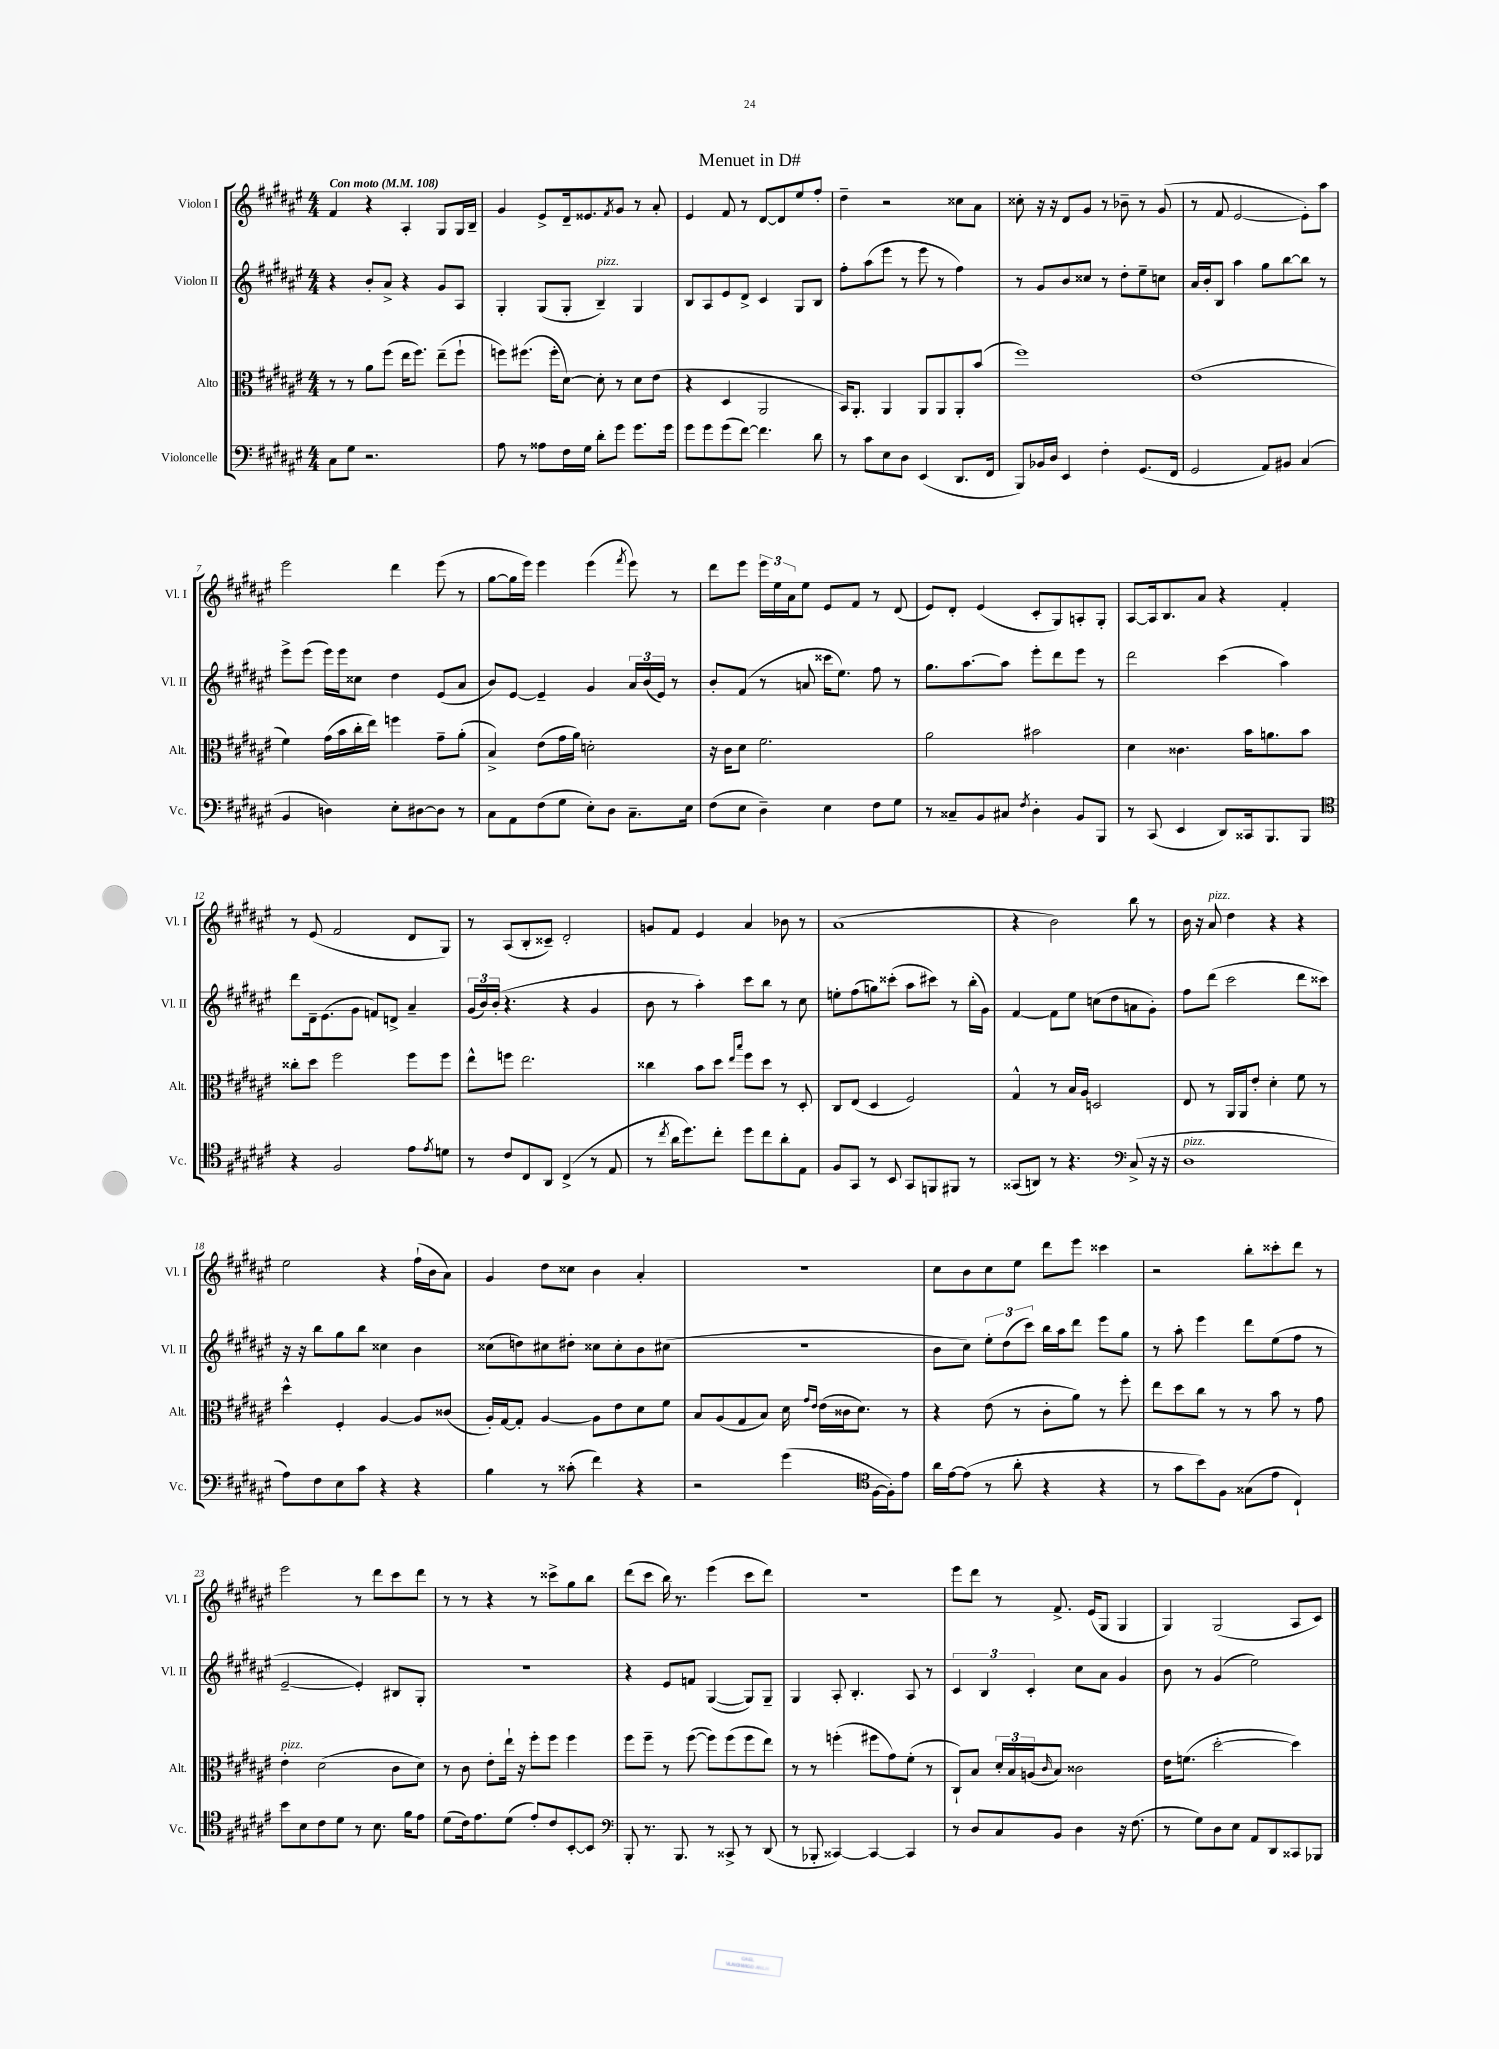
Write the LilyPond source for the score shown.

\header { title = "Menuet in D#" }
<<
\new StaffGroup <<
\new Staff = "s0" \with { instrumentName = "Violon I" shortInstrumentName = "Vl. I" } {
    \clef treble \key fis \major \numericTimeSignature \time 4/4 \tempo "Con moto" 4 = 108
    fis'4 r4 ais4-. gis8 gis16 b16-- |
    gis'4 eis'8-> dis'16-- eisis'8. \acciaccatura { fis'8 } gis'8 r8 ais'8-. |
    eis'4 fis'8 r8 dis'8~ dis'8 eis''8 fis''8-. |
    dis''4-- r2 cisis''8 ais'8 |
    cisis''8-. r16 r16 dis'8 gis'8 r8 bes'8-- r8 gis'8( |
    r8 fis'8 eis'2~ eis'8-.) ais''8 |
    eis'''2 dis'''4 eis'''8( r8 |
    gis''8~ gis''16 eis'''16) eis'''4 eis'''4( \acciaccatura { fis'''8 } eis'''8) r8 |
    dis'''8 eis'''8 \tuplet 3/2 { eis'''16 eis''16 ais'16 } eis''8 eis'8 fis'8 r8 dis'8( |
    eis'8) dis'8-. eis'4( cis'8-. gis8) a8-. gis8-. |
    ais8~ ais16 b8. ais'8 r4 fis'4-. |
    r8 eis'8( fis'2 dis'8 gis8) |
    r8 ais8( b8-. cisis'8--) dis'2-. |
    g'8 fis'8 eis'4 ais'4 bes'8 r8 |
    ais'1( |
    r4 b'2) b''8 r8 |
    b'16 r16 ais'8^\markup { \italic "pizz." } dis''4 r4 r4 |
    eis''2 r4 fis''16-!( b'16 ais'8) |
    gis'4 dis''8 cisis''8 b'4 ais'4-. |
    R1 |
    cis''8 b'8 cis''8 eis''8 dis'''8 eis'''8 cisis'''4 |
    r2 b''8-. cisis'''8-. dis'''8 r8 |
    eis'''2 r8 dis'''8 cis'''8 dis'''8 |
    r8 r8 r4 r8 cisis'''8-> gis''8 b''8 |
    dis'''8( cis'''8 b''16) r8. eis'''4( cis'''8 dis'''8) |
    R1 |
    eis'''8 dis'''8 r8 fis'8.-> eis'16( gis8 gis4 |
    gis4) gis2( ais8 cis'8) \bar "|." |
}
\new Staff = "s1" \with { instrumentName = "Violon II" shortInstrumentName = "Vl. II" } {
    \clef treble \key fis \major \numericTimeSignature \time 4/4
    r4 b'8-. ais'8-> r4 gis'8 ais8 |
    gis4-. gis8( gis8-. b4--^\markup { \italic "pizz." }) gis4 |
    b8 ais8 eis'8 dis'8-> cis'4 gis8 b8 |
    fis''8-. ais''8( eis'''8 r8 eis'''8 r8 fis''4) |
    r8 gis'8 b'8 cisis''8 r8 dis''8-. eis''8-- c''8 |
    ais'16 b'16-. b8 ais''4 gis''8 b''8~ b''8 r8 |
    eis'''8-> eis'''8( eis'''16) eis'''16 cisis''8 dis''4 eis'8( ais'8 |
    b'8) eis'8~ eis'4-- gis'4 \tuplet 3/2 { ais'16 b'16( eis'16) } r8 |
    b'8-. fis'8( r8 a'8 cisis'''16 eis''8.) fis''8 r8 |
    gis''8. ais''8.~ ais''8 eis'''8-. dis'''8 eis'''8 r8 |
    dis'''2 cis'''4( ais''4) |
    dis'''8 dis'16-- eis'8.( gis'8 f'8) d'8-> ais'4-- |
    \tuplet 3/2 { gis'16( b'16) b'16-.( } r4. r4 gis'4 |
    b'8 r8 ais''4-.) cis'''8 b''8 r8 cis''8 |
    e''8-. fis''8( g''8) cisis'''8-.( ais''8 cis'''8) r8 b''16-.( gis'16) |
    fis'4~ fis'8 eis''8 c''8( dis''8 a'8 gis'8-.) |
    fis''8 dis'''8( cis'''2 dis'''8 cisis'''8) |
    r16 r16 b''8 gis''8 b''8 cisis''4 b'4 |
    cisis''8( d''8) cis''8 dis''8-. cisis''8 cisis''8-. b'8 cis''8( |
    r1 |
    b'8 cis''8) \tuplet 3/2 { eis''8-. dis''8( cis'''8) } b''16 ais''16 dis'''8 eis'''8 gis''8 |
    r8 ais''8-. eis'''4 dis'''8 eis''8( fis''8 r8 |
    eis'2~-- eis'4-.) bis8 gis8-. |
    R1 |
    r4 eis'8 f'8 gis4~( gis8) gis8-- |
    gis4 ais8-. b4.-. ais8 r8 |
    \tuplet 3/2 { cis'4 b4 cis'4-. } cis''8 ais'8 gis'4 |
    b'8 r8 gis'4( eis''2) \bar "|." |
}
\new Staff = "s2" \with { instrumentName = "Alto" shortInstrumentName = "Alt." } {
    \clef alto \key fis \major \numericTimeSignature \time 4/4
    r8 r8 ais'8 fis''8( eis''16 fis''8.) eis''8--( fis''8-! |
    f''8) fis''8.( fis''16-. dis'8~) dis'8-. r8 dis'8 eis'8( |
    r4 dis4 ais,2 |
    b,16) ais,8.-. ais,4 ais,8 ais,8 ais,8-. b'8( |
    fis''1) |
    eis'1( |
    fis'4) gis'16( b'16 cis''16-. eis''16) f''4 gis'8-- ais'8-.( |
    b4->) eis'8( gis'16 ais'16) d'2-. |
    r16 cis'16 dis'8 fis'2. |
    ais'2 bis'2 |
    dis'4 cisis'4. b'16 a'8. b'8 |
    cisis''8-. dis''8 fis''2 fis''8 fis''8 |
    eis''8-^ f''8 eis''2. |
    cisis''4 b'8 dis''8 \grace { eis''16 b''16 } fis''8 dis''8 r8 dis8-. |
    cis8 eis8( dis4 fis2) |
    gis4-^ r8 b16 ais16 d2 |
    eis8 r8 ais,16 ais,16 eis'8-. dis'4-. fis'8 r8 |
    dis''4-^ fis4-. ais4~ ais8 cisis'8( |
    ais16-.) gis16~ gis8-. ais4~ ais8 eis'8 dis'8 fis'8 |
    b8 ais8( gis8 b8) dis'16 \grace { gis'16 eis'16 } eis'16( cisis'16 dis'8.) r8 |
    r4 eis'8( r8 cis'8-. ais'8) r8 fis''8-. |
    eis''8 dis''8 cis''8 r8 r8 b'8 r8 gis'8 |
    eis'4-.^\markup { \italic "pizz." } dis'2( cis'8 dis'8) |
    r8 cis'8 eis'8-. eis''16-! r16 fis''8-. fis''8 fis''4 |
    fis''8 fis''8-- r8 fis''8~( fis''8) fis''8( fis''8 eis''8) |
    r8 r8 f''4-.( fis''8 gis'8) fis'8-.( r8 |
    cis8-!) b8 \tuplet 3/2 { dis'16-. b16 a16( } \grace { cis'16 } b8) cisis'2 |
    eis'16 f'8.( dis''2~-. dis''4) \bar "|." |
}
\new Staff = "s3" \with { instrumentName = "Violoncelle" shortInstrumentName = "Vc." } {
    \clef bass \key fis \major \numericTimeSignature \time 4/4
    cis8 gis8 r2. |
    ais8 r8 aisis8 fis16 gis16 dis'8-. gis'8 gis'8. gis'16 |
    gis'8 gis'8 gis'8( fis'8~) fis'4. dis'8 |
    r8 cis'8 eis8 dis8 eis,4( dis,8. fis,16 |
    b,,8) bes,16 dis16 eis,4 fis4-. gis,8.( fis,16 |
    gis,2 ais,8) bis,8 cis4( |
    b,4 d4) eis8-. dis8~ dis8 r8 |
    cis8 ais,8 fis8( gis8 eis8-.) dis8 cis8.-- eis16 |
    fis8( eis8 dis4--) eis4 fis8 gis8 |
    r8 cisis8-- b,8 cis8 \acciaccatura { fis8 } dis4-. b,8 b,,8 |
    r8 cis,8( eis,4 dis,8) cisis,16 b,,8. b,,8 |
    \clef tenor r4 fis2 eis'8 \acciaccatura { eis'8 } d'8 |
    r8 cis'8 cis8 ais,8 cis4->( r8 eis8 |
    r8 \acciaccatura { cis''8 } ais'16 dis''8.) cis''8-. dis''8 cis''8 ais'8-. eis8 |
    fis8 gis,8 r8 b,8 gis,8 f,8 fis,8 r8 |
    gisis,8( a,8) r8 r4. \clef bass cis8->( r16 r16 |
    dis1^\markup { \italic "pizz." } |
    ais8) fis8 eis8 cis'8 r4 r4 |
    b4 r8 cisis'8-.( fis'4) r4 |
    r2 gis'4( \clef tenor fis16~ fis16-.) eis'8 |
    ais'16 eis'16~ eis'8( r8 ais'8-. r4 r4 |
    r8 gis'8 b'8) fis8 gisis8( eis'8 cis4-!) |
    b'8 b8 cis'8 dis'8 r8 b8. fis'16 eis'8 |
    dis'8( cis'16) eis'8. dis'8( eis'8-.) cis'8 b,8~-. b,8 |
    \clef bass b,,8-. r8. b,,8. r8 cisis,8-> r8 dis,8( |
    r8 bes,,8-. cisis,4~) cisis,4~ cisis,4 |
    r8 dis8 cis8 b,8 dis4 r16 fis8.( |
    r8 gis8) dis8 eis8 ais,8 dis,8 cisis,8 bes,,8 \bar "|." |
}
>>
>>
